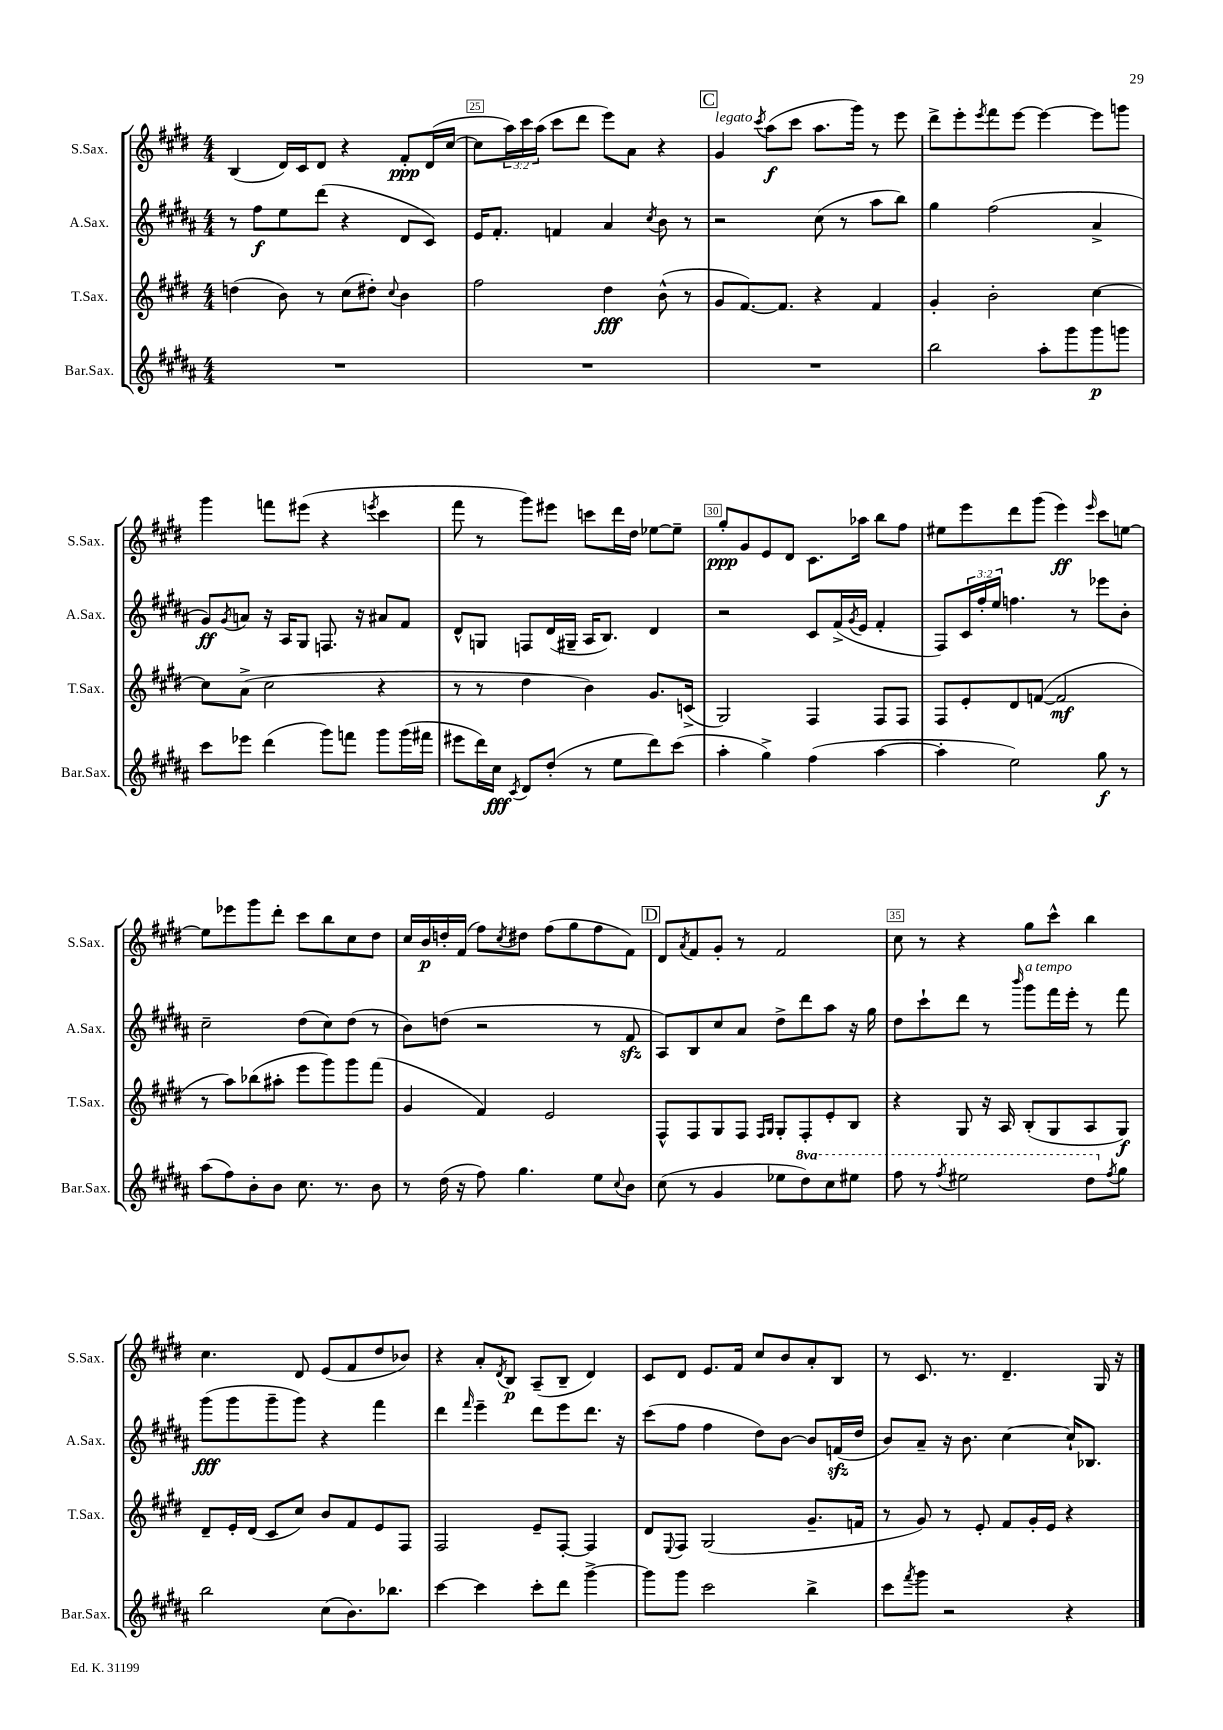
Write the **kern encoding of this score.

**kern	**dynam	**kern	**dynam	**kern	**dynam	**kern	**dynam
*part4	*part4	*part3	*part3	*part2	*part2	*part1	*part1
*staff4	*staff4	*staff3	*staff3	*staff2	*staff2	*staff1	*staff1
*I"Bar.Sax.	*	*I"T.Sax.	*	*I"A.Sax.	*	*I"S.Sax.	*
*I'Bar.Sax.	*	*I'T.Sax.	*	*I'A.Sax.	*	*I'S.Sax.	*
*clefG2	*	*clefG2	*	*clefG2	*	*clefG2	*
*k[f#c#g#d#a#]	*	*k[f#c#g#d#]	*	*k[f#c#g#d#a#]	*	*k[f#c#g#d#]	*
*M4/4	*	*M4/4	*	*M4/4	*	*M4/4	*
=24	=24	=24	=24	=24	=24	=24	=24
1r	.	(4ddn\	.	8r	.	(4B/	.
.	.	.	.	8ff#\L	f	.	.
.	.	8b\)	.	8ee\	.	16d#/LL)	.
.	.	.	.	.	.	16c#/J	.
.	.	8r	.	(8ddd#\J	.	8d#/J	.
.	.	(8cc#\L	.	4r	.	4r	.
.	.	8dd#X'\J)	.	.	.	.	.
.	.	8qqcc#/	.	.	.	.	.
.	.	4b\	.	8d#/L	.	8f#'/L	ppp
.	.	.	.	8c#/J)	.	(16d#/L	.
.	.	.	.	.	.	[16cc#/JJ	.
=25	=25	=25	=25	=25	=25	=25	=25
1r	.	2ff#\	.	16e/KL	.	8cc#\L]	.
.	.	.	.	8.f#'/J	.	.	.
.	.	.	.	.	.	24aa\L)	.
.	.	.	.	.	.	24ccc#\	.
.	.	.	.	.	.	(24aa\JJ	.
.	.	.	.	4fn/	.	8ccc#\L	.
.	.	.	.	.	.	8ddd#\J	.
.	.	4dd#\	fff	4a#/	.	8eee\L)	.
.	.	.	.	.	.	8a\J	.
.	.	.	.	8qcc#/	.	.	.
.	.	(8b^^\	.	8b\	.	4r	.
.	.	8r	.	8r	.	.	.
!!LO:REH:place=s1:t=C
=26	=26	=26	=26	=26	=26	=26	=26
!	!	!	!	!	!	!LO:TX:a:i:t=legato	!
1r	.	8g#/L	.	2r	.	4g#/	.
.	.	[8.f#/)	.	.	.	.	.
.	.	.	.	.	.	8qccc#/	.
.	.	.	.	.	.	(8aa\L	f
.	.	8.f#/J]	.	.	.	.	.
.	.	.	.	.	.	8ccc#\J	.
.	.	4r	.	(8cc#\	.	8.aa\L	.
.	.	.	.	8r	.	.	.
.	.	.	.	.	.	16ggg#\Jk)	.
.	.	4f#/	.	8aa#\L	.	8r	.
.	.	.	.	8bb\J)	.	8eee\	.
=27	=27	=27	=27	=27	=27	=27	=27
2bb\	.	4g#'/	.	4gg#\	.	8ddd#^\L	.
.	.	.	.	.	.	8eee'\	.
.	.	.	.	.	.	8qeee/	.
.	.	2b'\	.	(2ff#\	.	8fff#\	.
.	.	.	.	.	.	[8eee\J	.
8aa#'\L	.	.	.	.	.	4eee\_	.
8ggg#\	.	.	.	.	.	.	.
8ggg#\	p	[4cc#\	.	4a#^/	.	8eee\L]	.
8gggn\J	.	.	.	.	.	8gggn\J	.
!!LO:LB:g=z
=28	=28	=28	=28	=28	=28	=28	=28
8ccc#\L	.	8cc#\L]	.	8g#/L)	ff	4ggg#\	.
.	.	.	.	8qg#/	.	.	.
8eee-X\J	.	(8a^\J	.	8an/J	.	.	.
(4ddd#\	.	2cc#\	.	16r	.	8fffn\L	.
.	.	.	.	16A#/KL	.	.	.
.	.	.	.	8G#/J	.	(8eee#X\J	.
8ggg#\L)	.	.	.	8.Fn/	.	4r	.
8fffn\J	.	.	.	.	.	.	.
.	.	.	.	16r	.	.	.
.	.	.	.	.	.	8qeeen/	.
8ggg#\L	.	4r	.	8a#X/L	.	4ccc#\	.
(16ggg#\L	.	.	.	8f#/J	.	.	.
16fff#X\JJ	.	.	.	.	.	.	.
=29	=29	=29	=29	=29	=29	=29	=29
8eee#X\L	.	8r	.	8d#^^/L	.	8fff#\	.
16ddd#\L)	.	8r	.	8Gn/J	.	8r	.
16cc#\JJ	fff	.	.	.	.	.	.
8qc#/	.	.	.	.	.	.	.
8d#/L	.	4dd#\	.	8Fn/L	.	8ggg#\L)	.
(8dd#'/J	.	.	.	(16d#/L	.	8eee#X\J	.
.	.	.	.	16G#X~/JJ	.	.	.
8r	.	4b\)	.	16A#/KL	.	8cccn\L	.
.	.	.	.	8.B/J)	.	.	.
8ee\L	.	.	.	.	.	16ddd#\L	.
.	.	.	.	.	.	16dd#\JJ	.
8ddd#\)	.	8.g#/L	.	4d#/	.	[8ee-X\L	.
(8ccc#\J	.	.	.	.	.	8ee-~\J]	.
.	.	(16cn^/Jk	.	.	.	.	.
=30	=30	=30	=30	=30	=30	=30	=30
4aa#'\	.	2G#/)	.	2r	.	8gg#'/L	ppp
.	.	.	.	.	.	8g#/	.
4gg#^\)	.	.	.	.	.	8e/	.
.	.	.	.	.	.	8d#/J	.
(4ff#\	.	4F#/	.	8c#/L	.	8.c#\L	.
.	.	.	.	(16f#^/L	.	.	.
.	.	.	.	8qg#/	.	.	.
.	.	.	.	16e/JJ	.	16aa-X\Jk	.
[4aa#\	.	8F#/L	.	4f#'/	.	8bb\L	.
.	.	8F#/J	.	.	.	8ff#\J	.
=31	=31	=31	=31	=31	=31	=31	=31
4aa#'\]	.	8F#/L	.	8F#/L)	.	8ee#X\L	.
.	.	8e'/	.	24c#/L	.	8eee\	.
.	.	.	.	24ff#'/	.	.	.
.	.	.	.	24ee/JJ	.	.	.
2ee\)	.	8d#/	.	4.ffn\	.	8ddd#\	.
.	.	([8fn/J	.	.	.	(8ggg#\J	.
.	.	2f/]	mf	.	.	4eee\)	ff
.	.	.	.	8r	.	.	.
.	.	.	.	.	.	16qqeee/	.
8gg#\	f	.	.	8eee-X\L	.	8ccc#\L	.
8r	.	.	.	8b'\J	.	[8een\J	.
!!LO:LB:g=z
=32	=32	=32	=32	=32	=32	=32	=32
(8aa#\L	.	8r	.	2cc#~\	.	8ee\L]	.
8ff#\)	.	8aa\L)	.	.	.	8eee-X\	.
8b'\	.	(8bb-X\	.	.	.	8ggg#\	.
8b\J	.	8aa#X'\J	.	.	.	8ddd#'\J	.
8.cc#\	.	8eee\L	.	(8dd#\L	.	8ccc#\L	.
.	.	8ggg#\)	.	8cc#\)	.	8bb\	.
8.r	.	.	.	.	.	.	.
.	.	8ggg#\	.	(8dd#\J	.	8cc#\	.
8b\	.	(8fff#\J	.	8r	.	8dd#\J	.
=33	=33	=33	=33	=33	=33	=33	=33
8r	.	4g#/	.	8b\L)	.	16cc#/LL	.
.	.	.	.	.	.	16b/	p
(16dd#\	.	.	.	(8ddn\J	.	16ddn'/	.
16r	.	.	.	.	.	(16f#/JJ	.
8ff#\)	.	4f#/)	.	2r	.	8ff#\L)	.
.	.	.	.	.	.	8qcc#/	.
4.gg#\	.	.	.	.	.	8dd#X\J	.
.	.	2e/	.	.	.	(8ff#\L	.
.	.	.	.	.	.	8gg#\	.
8ee\L	.	.	.	8r	.	8ff#\	.
8qqcc#/	.	.	.	.	.	.	.
8b\J	.	.	.	8f#zz/	.	8f#\J)	.
!!LO:REH:place=s1:t=D
=34	=34	=34	=34	=34	=34	=34	=34
(8cc#\	.	8F#^^/L	.	8A#/L)	.	8d#/L	.
.	.	.	.	.	.	8qa/	.
8r	.	8F#/	.	8B/	.	8f#/	.
4g#/	.	8G#/	.	8cc#/	.	8g#'/J	.
.	.	8F#/J	.	8a#/J	.	8r	.
.	.	16qqF#/LL	.	.	.	.	.
.	.	16qqG#/JJ	.	.	.	.	.
8ee-X\L	.	8G#'/L	.	8dd#^\L	.	2f#/	.
*8va	*	*	*	*	*	*	*
8ddd#\)	.	8F#'/	.	8ddd#\	.	.	.
8ccc#\	.	8e'/	.	8aa#\J	.	.	.
8eee#X\J	.	8B/J	.	16r	.	.	.
.	.	.	.	16gg#\	.	.	.
=35	=35	=35	=35	=35	=35	=35	=35
8fff#\	.	4r	.	8dd#\L	.	8cc#\	.
8r	.	.	.	8ccc#`\	.	8r	.
8qfff#/	.	.	.	.	.	.	.
2eee#X\	.	8G#/	.	8ddd#\J	.	4r	.
.	.	16r	.	8r	.	.	.
.	.	16A/	.	.	.	.	.
.	.	.	.	16qqbbb/	.	.	.
!	!	!	!	!LO:TX:a:i:t=a tempo	!	!	!
.	.	(8B'/L	.	8ggg#\L	.	8gg#\L	.
.	.	8G#/	.	16fff#\L	.	8ccc#^^\J	.
.	.	.	.	16eee'\JJ	.	.	.
8ddd#\L	.	8A/	.	8r	.	4bb\	.
*X8va	*	*	*	*	*	*	*
8qff#/	.	.	.	.	.	.	.
8gg#\J	.	8G#/J)	f	8fff#\	.	.	.
!!LO:LB:g=z
=36	=36	=36	=36	=36	=36	=36	=36
2bb\	.	8d#~/L	.	(8ggg#\L	fff	4.cc#\	.
.	.	16e'/L	.	8ggg#\	.	.	.
.	.	(16d#/JJ	.	.	.	.	.
.	.	8c#/L	.	8ggg#~\	.	.	.
.	.	8cc#/J)	.	8ggg#\J)	.	8d#/	.
(8cc#\L	.	8b/L	.	4r	.	(8e/L	.
8.b\)	.	8f#/	.	.	.	8f#/	.
.	.	8e/	.	4fff#\	.	8dd#/	.
8.bb-X\J	.	.	.	.	.	.	.
.	.	8F#/J	.	.	.	8b-X/J)	.
=37	=37	=37	=37	=37	=37	=37	=37
[4ccc#\	.	2F#/	.	4ddd#\	.	4r	.
.	.	.	.	16qqfff#/	.	.	.
4ccc#\]	.	.	.	4eee~\	.	8a'/L	.
.	.	.	.	.	.	8qd#/	.
.	.	.	.	.	.	8B/J	p
8ccc#'\L	.	8e~/L	.	8ddd#\L	.	(8A~/L	.
8ddd#\J	.	[8F#'/J	.	8eee\	.	8B~/J	.
[4ggg#^\	.	4F#/]	.	8.ddd#\J	.	4d#/)	.
.	.	.	.	16r	.	.	.
=38	=38	=38	=38	=38	=38	=38	=38
8ggg#\L]	.	8d#/L	.	(8ccc#\L	.	8c#/L	.
.	.	8qqE/	.	.	.	.	.
8ggg#\J	.	8F#/J	.	8ff#\J	.	8d#/J	.
2ccc#\	.	(2G#/	.	4ff#\	.	8.e/L	.
.	.	.	.	.	.	16f#/Jk	.
.	.	.	.	8dd#\L)	.	8cc#/L	.
.	.	.	.	[8b\J	.	8b/	.
4bb^\	.	8.g#~/L	.	8b/L]	.	8a'/	.
.	.	.	.	(16fnzz/L	.	8B/J	.
.	.	16fn/Jk	.	16dd#/JJ	.	.	.
=39	=39	=39	=39	=39	=39	=39	=39
8ccc#\L	.	8r	.	8b/L)	.	8r	.
8qfff#/	.	.	.	.	.	.	.
8ggg#\J	.	8g#/)	.	8a#~/J	.	8.c#/	.
2r	.	8r	.	16r	.	.	.
.	.	.	.	8.b\	.	8.r	.
.	.	8e'/	.	.	.	.	.
.	.	8f#/L	.	[4cc#\	.	4.d#~/	.
.	.	16g#'/L	.	.	.	.	.
.	.	16e/JJ	.	.	.	.	.
4r	.	4r	.	16cc#`/KL]	.	.	.
.	.	.	.	8.B-X/J	.	.	.
.	.	.	.	.	.	16G#/	.
.	.	.	.	.	.	16r	.
==	==	==	==	==	==	==	==
*-	*-	*-	*-	*-	*-	*-	*-
